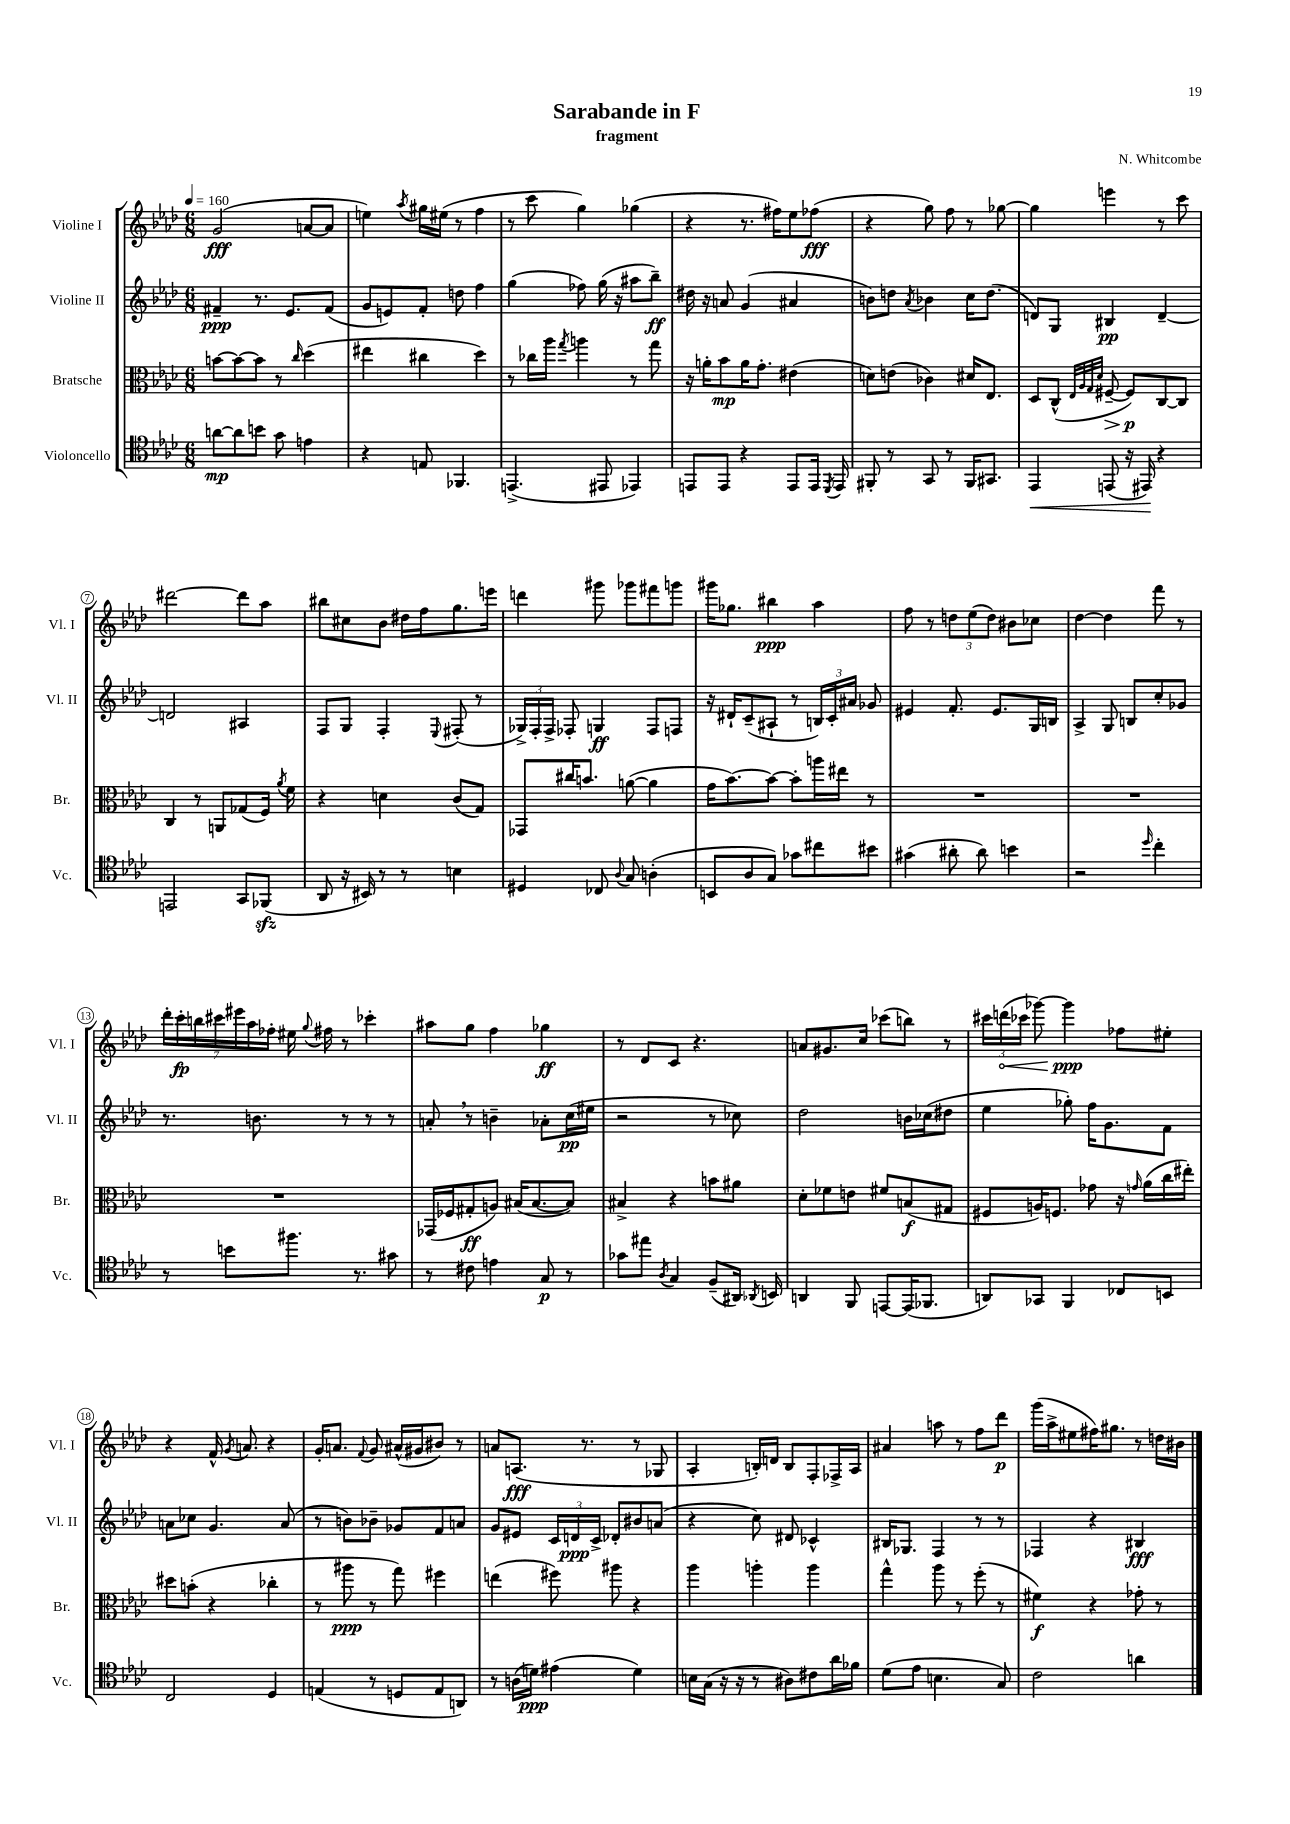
\header { title = "Sarabande in F" composer = "N. Whitcombe" subtitle = "fragment" }
<<
\new StaffGroup <<
\new Staff = "s0" \with { instrumentName = "Violine I" shortInstrumentName = "Vl. I" } {
    \clef treble \key aes \major \numericTimeSignature \time 6/8 \tempo 4 = 160
    \autoBeamOff g'2\fff( a'8[~ a'8] |
    e''4) \acciaccatura { aes''8 } gis''16[ eis''16]( r8 f''4 |
    r8 c'''8 g''4) ges''4( |
    r4 r8. fis''16[) ees''8 fes''8]\fff( |
    r4 g''8) f''8 r8 ges''8~ |
    ges''4 e'''4 r8 c'''8 |
    dis'''2~ dis'''8[ aes''8] |
    bis''8[ cis''8 bes'8] dis''16[ f''16 g''8. e'''16] |
    d'''4 gis'''8 ges'''8[ fis'''8 g'''8] |
    gis'''16[ ges''8.] bis''4\ppp aes''4 |
    f''8 r8 \tuplet 3/2 { d''8[ ees''8( d''8]) } bis'8[ ces''8] |
    des''4~ des''4 f'''8 r8 |
    \tuplet 7/4 { des'''16[-. c'''16-.\fp b''16 cis'''16 eis'''16 aes''16 fes''16]-. } eis''16 \appoggiatura { g''8 } fis''16 r8 ces'''4-. |
    ais''8[ g''8] f''4 ges''4\ff |
    r8 des'8[ c'8] r4. |
    a'8[ gis'8. c''16] ces'''8[( b''8]) r8 |
    \tuplet 3/2 { cis'''16[ \once \override Hairpin.circled-tip = ##t d'''16\<( ces'''16] } ges'''8~) ges'''4\ppp\! fes''8[ eis''8]-. |
    r4 f'16-^ \acciaccatura { g'8 } a'8. r4 |
    g'16[-. a'8.] \appoggiatura { f'8 } g'8 ais'16[-^( gis'16 bis'8]) r8 |
    a'8[ a8.]\fff( r8. r8 ges8 |
    aes4-. b16[-.) d'16] b8[ f8-. fes16-> aes16] |
    ais'4 a''8 r8 f''8[ des'''8]\p |
    g'''16[( aes''16-> eis''8 fis''16) gis''8.] r8 d''16[ bis'16] \bar "|." |
}
\new Staff = "s1" \with { instrumentName = "Violine II" shortInstrumentName = "Vl. II" } {
    \clef treble \key aes \major \numericTimeSignature \time 6/8
    \autoBeamOff fis'4--\ppp r8. ees'8.[ fis'8]( |
    g'8[ e'8) f'8]-. d''8 f''4 |
    g''4( fes''8) g''16( r16 ais''8[ bes''8]--\ff) |
    dis''16 r16 a'8 g'4( ais'4 |
    b'8[) d''8] \acciaccatura { aes'8 } bes'4 c''16[ d''8.]( |
    d'8[) g8] bis4\pp d'4~-- |
    d'2 ais4 |
    f8[ g8] f4-. \appoggiatura { ees8 } fis8-.( r8 |
    \tuplet 3/2 { ges16[->) f16-. f16]-> } fes8-. g4\ff fes8[ f8] |
    r16 dis'16[-! c'8--( ais8]-! r8 \tuplet 3/2 { b16[) c'16-. ais'16] } ges'8 |
    eis'4 f'8.-. eis'8.[ g16 b16] |
    aes4-> g8 b8[ c''8-. ges'8] |
    r8. b'8. r8 r8 r8 |
    a'8-. \breathe r8 b'4-- aes'8[-. c''16\pp( eis''16] |
    r2 r8 ces''8) |
    des''2 b'16[ ces''16( dis''8] |
    ees''4 ges''8-.) f''16[ g'8. f'8] |
    a'8[ ces''8] g'4. a'8( |
    r8 b'8[) bes'8]-- ges'8[ f'8 a'8] |
    g'8[ eis'8] \tuplet 3/2 { c'16[ d'16\ppp c'16]-> } des'8[-. bis'8 a'8]( |
    r4 c''8) dis'8 ces'4-^ |
    bis16[ ges8.] f4 r8 r8 |
    fes4 r4 bis4\fff \bar "|." |
}
\new Staff = "s2" \with { instrumentName = "Bratsche" shortInstrumentName = "Br." } {
    \clef alto \key aes \major \numericTimeSignature \time 6/8
    \autoBeamOff b'8[~ b'8~ b'8] r8 \grace { c''16 } des''4( |
    eis''4 cis''4 des''4) |
    r8 ces''16[ aes''16] \acciaccatura { g''8 } a''4 r8 g''8 |
    r16 a'16[-. bes'8\mp a'16 g'8.]-. eis'4( |
    d'8[) e'8]( ces'4) dis'16[ ees8.] |
    des8[ c8]-^( \grace { ees32[ aes32 g32 des'32] } fis8~--\> fis8[\p\!) c8~ c8] |
    c4 r8 a,8[ ges8( f16]) \acciaccatura { aes'8 } f'16 |
    r4 d'4 c'8[( g8]) |
    ges,8[ cis''16 b'8.] a'8~( a'4 |
    g'16[ bes'8.~) bes'8]~ bes'8[-. a''16 eis''16] r8 |
    R2. |
    R2. |
    R2. |
    ges,16[( fes16 gis8-.\ff a8]) bis16[( bis8.~ bis8]) |
    bis4-> r4 b'8[ ais'8] |
    des'8[-. fes'8 e'8] fis'8[ b8\f( gis8] |
    fis8[ a16) f8.] ges'8 r16 \grace { g'16 } aes'16[( c''16 eis''16]-.) |
    dis''8[ b'8]-.( r4 ces''4-. |
    r8 ais''8\ppp r8 g''8) fis''4 |
    e''4( fis''8) ais''8 r4 |
    aes''4 a''4-. a''4 |
    g''4-^ aes''8 r8 f''8-.( r8 |
    fis'4\f) r4 ges'8-. r8 \bar "|." |
}
\new Staff = "s3" \with { instrumentName = "Violoncello" shortInstrumentName = "Vc." } {
    \clef tenor \key aes \major \numericTimeSignature \time 6/8
    \autoBeamOff a'8[~\mp a'8 b'8] g'8 e'4 |
    r4 e8 fes,4. |
    e,4.->( eis,8 ees,4) |
    e,8[ e,8] r4 e,8[ e,16] \acciaccatura { des,8 } e,16 |
    fis,8-. r8 g,8 r8 fis,16[ gis,8.] |
    ees,4\< e,8( r16 eis,16\!) r4 |
    e,2 g,8[ fes,8]\sfz( |
    aes,8 r16 bis,16) r8 r8 b4 |
    dis4 ces8 \appoggiatura { aes8 } g8 a4-.( |
    b,8[ aes8 g8]) ges'8[ cis''8 bis'8] |
    gis'4( ais'8-. ais'8) b'4 |
    r2 \grace { des''16 } c''4-. |
    r8 b'8[ fis''8.] r8. gis'8 |
    r8 cis'8 e'4 g8\p r8 |
    ges'8[ eis''8] \acciaccatura { aes8 } g4 f8[--( ais,16]) \acciaccatura { aes,8 } b,16 |
    a,4 f,8 e,8[~ e,16( fes,8.] |
    a,8[) ges,8] f,4 ces8[ b,8] |
    c2 des4 |
    e4( r8 d8[ e8 a,8]) |
    r8 a16[( d'16]\ppp) eis'4( d'4) |
    b16[ g16]( r16 r16 r8 ais8[) cis'8 aes'16 fes'16] |
    des'8[( ees'8] b4. g8) |
    c'2 a'4 \bar "|." |
}
>>
>>
\layout { \context { \Score \override BarNumber.stencil = #(make-stencil-circler 0.1 0.3 ly:text-interface::print) } }
